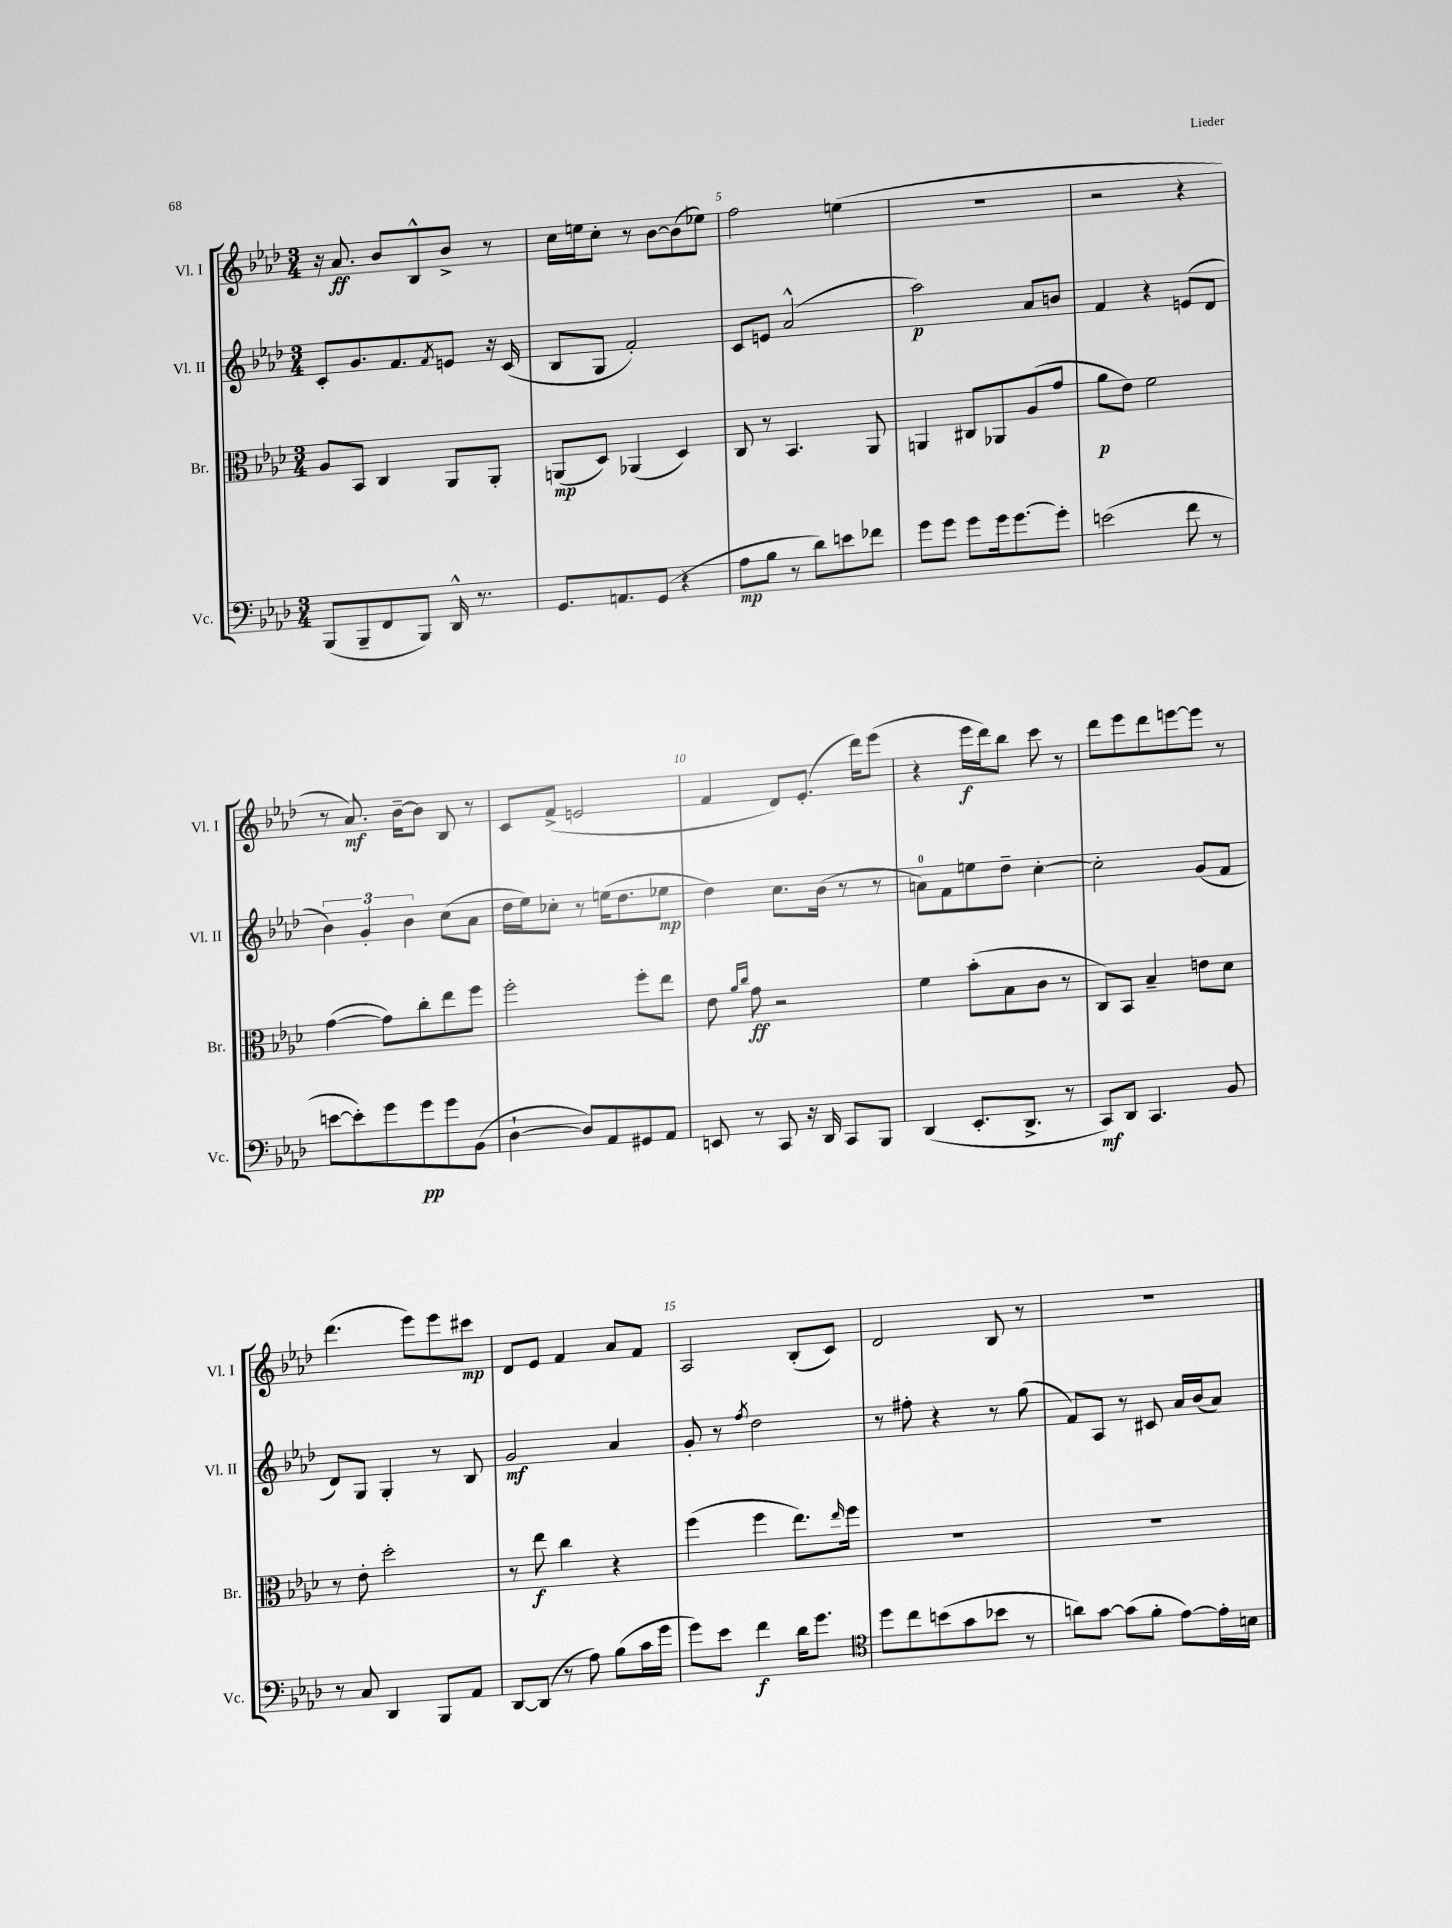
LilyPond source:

<<
\new StaffGroup <<
\new Staff = "s0" \with { instrumentName = "Vl. I" shortInstrumentName = "Vl. I" } {
    \clef treble \key aes \major \numericTimeSignature \time 3/4
    r16 aes'8.\ff bes'8 bes8-^ bes'8-> r8 |
    c''16 e''16 c''8-. r8 bes'8~ bes'8( ees''8) |
    f''2 e''4( |
    R2. |
    r2 r4 |
    r8 aes'8.\mf) bes'16~-- bes'8 bes8 r8 |
    c'8 f'8->( e'2 |
    f'4 des'8) ees'8.-.( des'''16) ees'''8( |
    r4 ees'''16\f des'''16) bes''8 c'''8 r8 |
    des'''8 ees'''8 des'''8 e'''8~ e'''8 r8 |
    des'''4.( ees'''8) ees'''8 cis'''8\mp |
    des'8 ees'8 f'4 aes'8 f'8 |
    aes2 bes8-.( c'8) |
    des'2 bes8 r8 |
    R2. \bar "|." |
}
\new Staff = "s1" \with { instrumentName = "Vl. II" shortInstrumentName = "Vl. II" } {
    \clef treble \key aes \major \numericTimeSignature \time 3/4
    c'8-. g'8. f'8. \acciaccatura { f'8 } e'8 r16 c'16( |
    bes8 g8 f'2-.) |
    c'8 e'8 aes'2-^( |
    aes''2\p) aes'8 b'8 |
    f'4 r4 e'8( des'8 |
    \tuplet 3/2 { bes'4) g'4-. bes'4 } c''8( aes'8 |
    des''16 ees''16) ces''8-. r8 e''16( des''8. ees''8\mp |
    des''4) c''8. bes'16( r8 r8 |
    a'8-0) f'8 e''8 des''8-- c''4~-. |
    c''2-. g'8( f'8 |
    des'8) g8 g4-. r8 bes8 |
    g'2\mf aes'4 |
    g'8-. r8 \acciaccatura { f''8 } des''2 |
    r8 fis''8-. r4 r8 g''8( |
    f'8) aes8 r8 cis'8 aes'16 bes'16( aes'8) \bar "|." |
}
\new Staff = "s2" \with { instrumentName = "Br." shortInstrumentName = "Br." } {
    \clef alto \key aes \major \numericTimeSignature \time 3/4
    aes8 bes,8 c4 aes,8 aes,8-. |
    a,8\mp( des8) aes,4( des4) |
    c8 r8 bes,4. aes,8 |
    a,4 cis8 aes,8 aes8( g'8 |
    aes'8\p ees'8) f'2 |
    g'4~( g'8) c''8-. ees''8 f''8 |
    f''2-. f''8-. ees''8 |
    ees'8 \grace { aes'16 c''16 } g'8\ff r2 |
    f'4 bes'8-.( bes8 c'8 r8 |
    c8) bes,8 bes4-- e'8 des'8 |
    r8 ees'8-. des''2-. |
    r8 ees''8\f c''4 r4 |
    f''4( f''4 ees''8.) \grace { ees''16 } f''16 |
    R2. |
    R2. \bar "|." |
}
\new Staff = "s3" \with { instrumentName = "Vc." shortInstrumentName = "Vc." } {
    \clef bass \key aes \major \numericTimeSignature \time 3/4
    bes,,8( bes,,8-- f,8 bes,,8) des,16-^ r8. |
    g,8. a,8. g,8( r4 |
    aes8\mp bes8 r8 des'8) e'8 fes'8 |
    g'8 g'8 g'8 g'16 g'8.~ g'8-. |
    e'2( f'8 r8 |
    e'8~ e'8-.) g'8 g'8\pp g'8 bes,8( |
    des4~-! des8) aes,8 gis,8 aes,8 |
    e,8 r8 c,8 r16 des,16 c,8 bes,,8 |
    des,4( ees,8.-. des,8.-> r8 |
    c,8\mf) des,8 c,4. bes,8 |
    r8 c8 des,4 bes,,8 aes,8 |
    des,8~ des,8( r8 aes8) bes8( c'16 g'16 |
    g'8) ees'8 f'4\f des'16 g'8. |
    \clef tenor des''8 c''8 b'8( g'8 bes'8 r8 |
    a'8) g'8~ g'8( f'8-. ees'8~) ees'16-. b16 \bar "|." |
}
>>
>>
\layout { \context { \Score currentBarNumber = #3 \override BarNumber.break-visibility = ##(#f #t #t) barNumberVisibility = #(every-nth-bar-number-visible 5) } }
